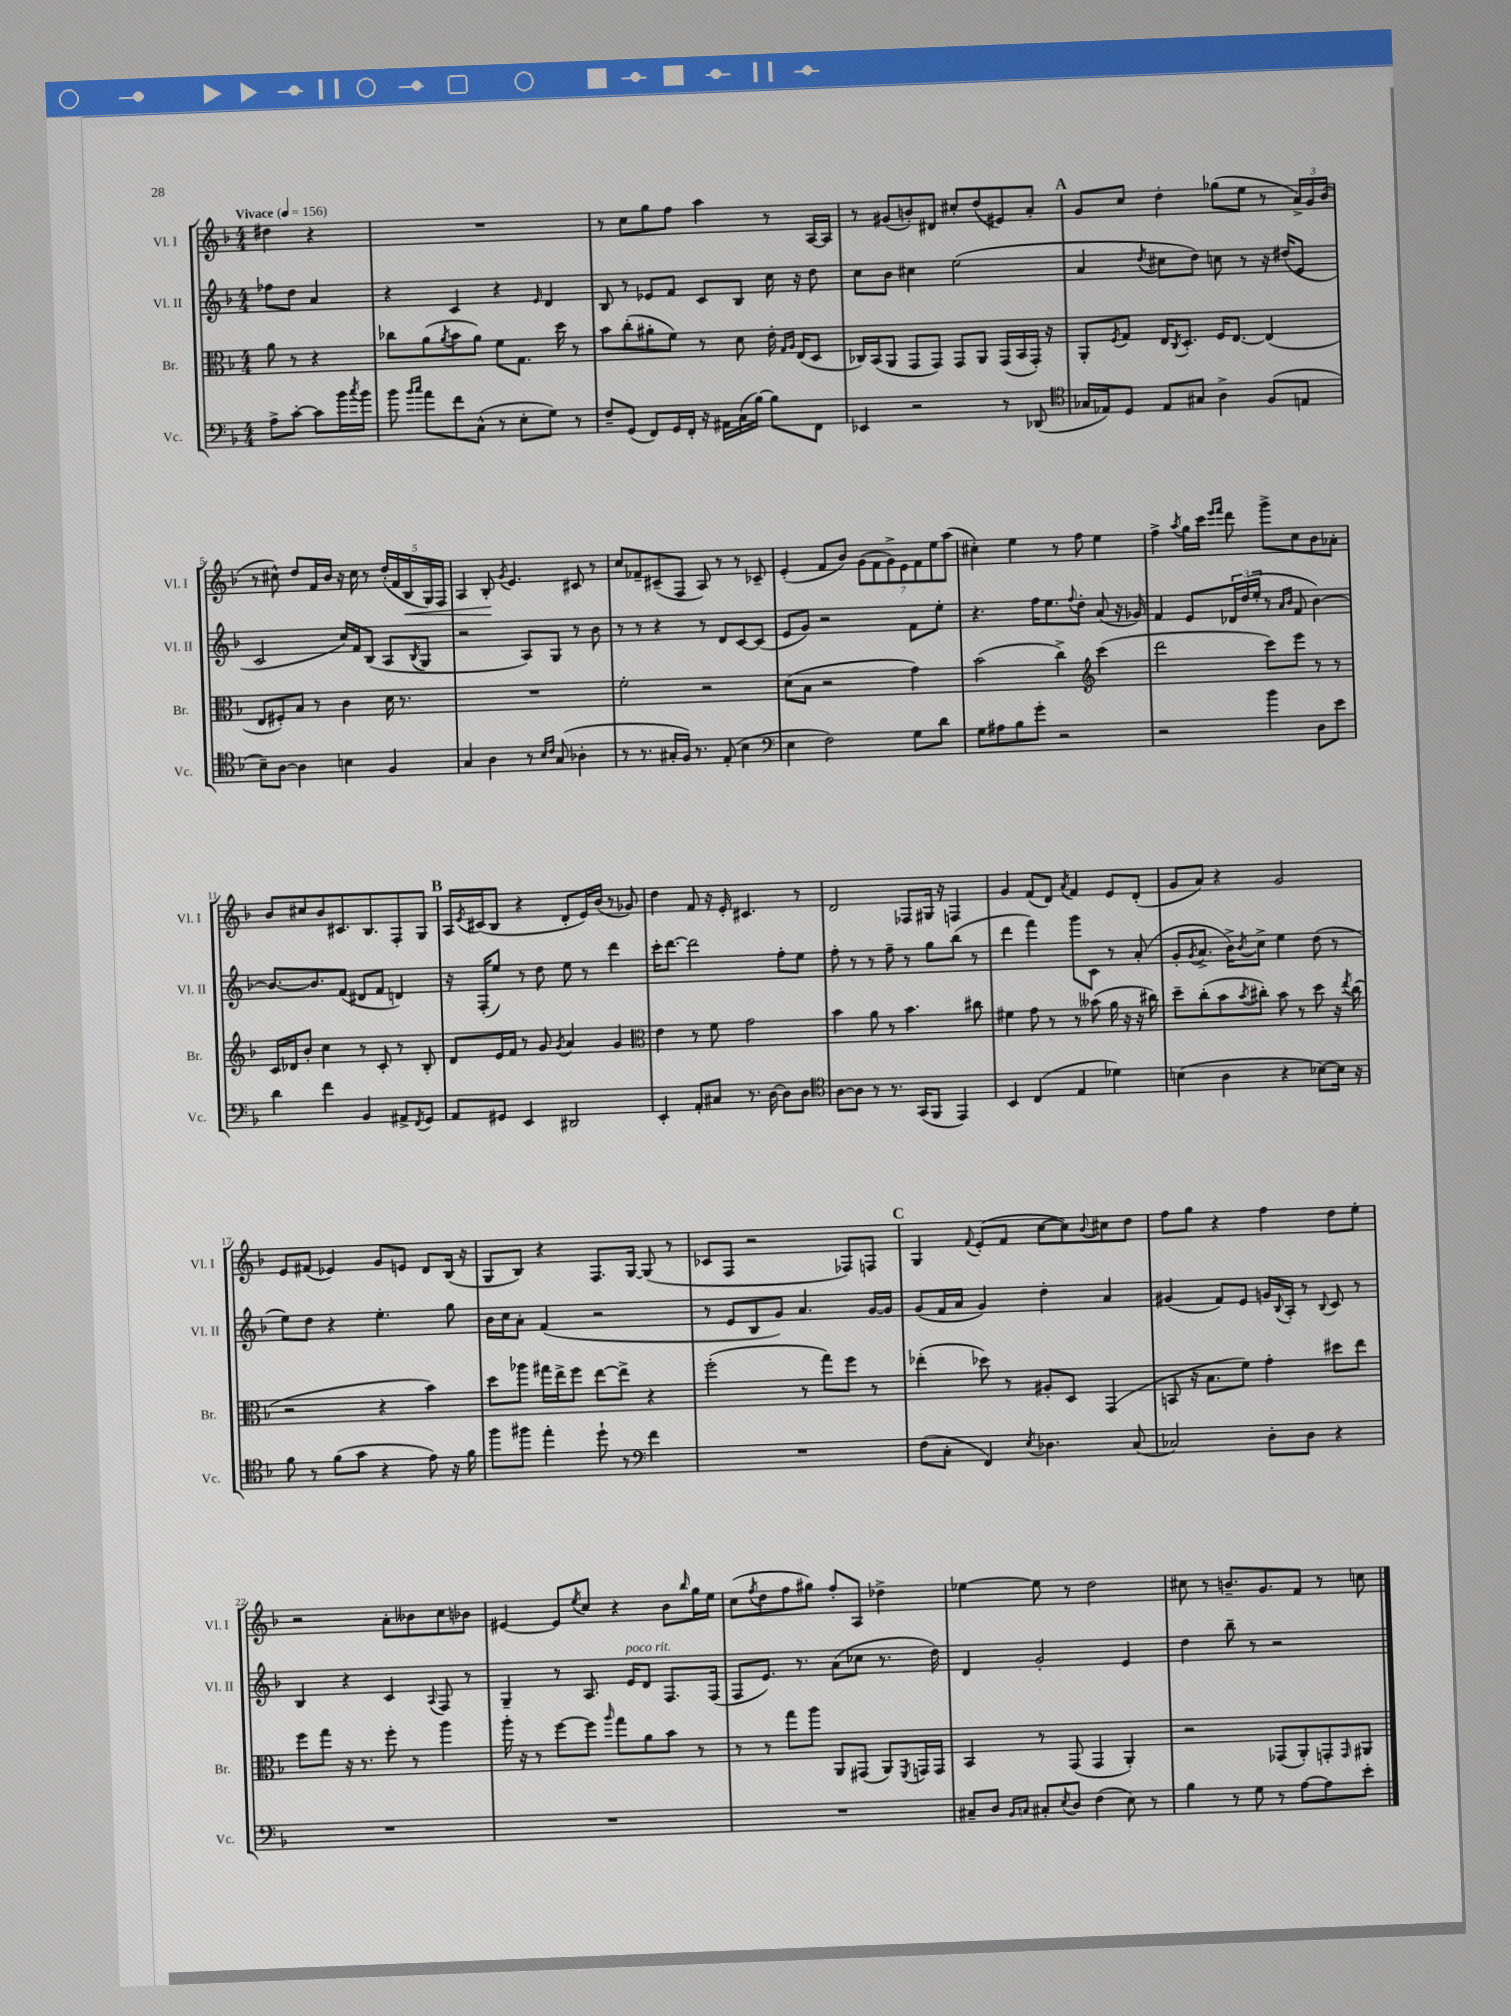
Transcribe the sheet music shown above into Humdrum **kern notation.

**kern	**kern	**kern	**kern
*staff4	*staff3	*staff2	*staff1
*clefF4	*clefC3	*clefG2	*clefG2
*k[b-]	*k[b-]	*k[b-]	*k[b-]
*M4/4	*M4/4	*M4/4	*M4/4
*MM156	*MM156	*MM156	*MM156
8A^	8a	8ff-	4dd#
[8c'	8r	8dd	.
8c]	4r	4a	4r
16b-	.	.	.
8qcc	.	.	.
16b-	.	.	.
=	=	=	=
8b-	8cc-	4r	1r
16qqb-	.	.	.
16qqcc	.	.	.
8a	(8a	.	.
.	8qa	.	.
8f	8b-	4c	.
(8C^^	8a)	.	.
8r	8f	4r	.
8E'	8.G	.	.
.	.	16qqe	.
8G)	.	4d	.
.	16dd	.	.
8r	8r	.	.
=	=	=	=
8F~	8b-	8B-	8r
(8GG	(8cc'	8r	8cc
8FF)	8a#'	8e-	8gg
16GG	8f)	8f	8ff
16FF'	.	.	.
16r	8r	8c	4aa
16AA#	.	.	.
(16C	8d	8B-	.
[16B-)	.	.	.
8B-]	16e'	16cc	8r
.	16qqG	.	.
.	16qqA	.	.
.	(16E	16r	.
8FF	8D	8dd	[16A
.	.	.	16A]
=	=	=	=
4EE-	16C-)	8cc	8r
.	(16BB-	.	.
.	8AA	8b-	(8g#
2r	8GG	4cc#	8b')
.	8GG)	.	8d#
.	8GG	(2ee	8cc#'
.	8AA	.	(8dd
8r	(16GG	.	8e#)
.	16BB-	.	.
(8DD-	16GG')	.	8a'
.	16r	.	.
=	=	=	=
*clefC4	*	*	*
16G-	8AA'	4a	8g
16E-)	.	.	.
.	8qF	.	.
8D	8G	.	8cc
.	.	8qdd	.
8E-	16E	8cc#	4dd'
.	8qC	.	.
.	8.D'	.	.
8G#	.	8dd)	.
4A^	16F	8cc	(8gg-
.	[8.E	.	.
.	.	8r	8ee
(8F	(4E]	16r	8r
.	.	(16dd#	.
8E	.	8e	24a^)
.	.	.	24g
.	.	.	(24b-
=	=	=	=
8B-~)	8E	2c	8r
[8A	8F#')	.	8cc#^^)
4A]	8B-	.	8dd
.	8r	.	16f
.	.	.	16b-
4B	4c	16cc)	16r
.	.	16f	16cc#
.	.	(8B-	8r
4F	16d	8A	(20dd'
.	.	.	20f
.	8.r	.	.
.	.	.	20B-
.	.	8qB-	.
.	.	8G	.
.	.	.	20G)
.	.	.	20F
=	=	=	=
4G	1r	2r	4A
4A	.	.	8B-'
.	.	.	8qg
.	.	.	4.e
8r	.	8A)	.
16qqB-	.	.	.
16qqc	.	.	.
(8G	.	8G	.
4A-'	.	8r	8c#
.	.	8b-	8r
=	=	=	=
8r	2f'	8r	8cc
8.r	.	8r	8f-~
.	.	4r	(8c#~
16G#'	.	.	.
16F)	.	.	8F
8.r	.	.	.
.	2r	8r	8A)
(8E'	.	8d	8r
4B-	.	[8c	8r
.	.	(8c]	8c-~
=	=	=	=
*clefF4	*	*	*
4E	(8d	8e	(4e'
.	8B-	8g)	.
2F)	2r	2r	8f
.	.	.	8b-)
.	.	.	(14g
.	.	.	14f
.	.	.	14g^)
.	.	.	14e
8G	4g)	8f	.
.	.	.	14f
.	.	.	14ee
8d	.	8ee'	.
.	.	.	(14aa
=	=	=	=
8G	(2b-	4.r	4cc#')
8A#	.	.	.
8B-	.	.	4ee
8g'	.	16ff	.
.	.	8.ee	.
2r	4cc^)	.	8r
.	.	8qqff	.
.	.	8dd'	8ff
*	*clefG2	*	*
.	(4ccc	(8a	4ee
.	.	16r	.
.	.	16g-)	.
=	=	=	=
2r	2ddd	4f	4ff^
.	.	.	8qaa
.	.	8e	16gg
.	.	.	16ccc
.	.	.	16qqeee
.	.	.	16qqfff
.	.	24d-	8ddd
.	.	(24dd	.
.	.	24ee'	.
4b-	8ccc)	8r	8ggg^
.	.	16qqa	.
.	.	16qqb-	.
.	8eee	8f	8cc
8D	8r	[4b-)	8b-
8e	8r	.	8a-'
=	=	=	=
4d	16c	8.b-_	8b-
.	16d-	.	.
.	8b-'	.	8cc#
.	.	8.b-]	.
4f	4cc	.	8b-
.	.	(8f	8.c#
4BB-	8r	8d#	.
.	.	.	8.B-
.	8c'	8f	.
8AA#^	8r	4d)	8F'
8qFF	.	.	.
8GG	8B-'	.	8G
=	=	=	=
8AA	8d	16r	16A
.	.	.	8qe
.	.	(16F'	(16c#
8GG#	16e	8ee)	8B-
.	16f	.	.
4EE	8r	8r	4r
.	8g	8dd	.
.	8qg	.	.
2DD#	4a	8ee	8d'
.	.	8r	16e)
.	.	.	(16b-
.	4g	4ddd	8r
.	.	.	8g-)
=	=	=	=
*	*clefC3	*	*
4EE'	4e	16ccc'	4dd
.	.	[8.ddd	.
8AA'	8r	2ddd]	8f
8C#	8f	.	16r
.	.	.	16e'
8.r	2g	.	4.c#
[16D	.	.	.
8D]	.	8ff'	.
8D	.	8ee	8r
=	=	=	=
*clefC4	*	*	*
[8A	4b-	8ff'	2d
8A]	.	8r	.
8r	8a	8r	.
8.r	8r	8ff~	.
.	4.b-	8r	8F-
(16GG	.	.	.
8FF	.	8gg	16G#
.	.	.	16r
4EE)	.	(8bb-	4F
.	8cc#	8r	.
=	=	=	=
4BB-	4f#	4ddd	4g
(4C	8g	4fff)	(8f
.	8r	.	8d)
.	.	.	8qa
4E	8r	8ggg	4f
.	(8b--	8c	.
4d-)	16a	8r	8e
.	16r	.	.
.	16r	(8a'	(8d'
.	16cc#)	.	.
=	=	=	=
(4B	8dd~	8g'	8g
.	.	8qg	.
.	(8cc'	8.a^	8a)
4A	8b-	.	4r
.	.	16b-^)	.
.	8qb-	8qb-	.
.	8cc#')	8cc^	.
4r	8b-	4ee	2g
.	8r	.	.
[8B-)	8dd	(8dd	.
16B-]	16r	8r	.
.	8qee	.	.
16r	(16cc#	.	.
=	=	=	=
8f	2r	8ee)	8e
8r	.	8dd	(8f#
(8f	.	4r	4e-)
8g	.	.	.
4r	4r	4.ee'	8g
.	.	.	8e
8e)	4b-)	.	8d
16r	.	8gg	(16B-
16f	.	.	16r
=	=	=	=
8ff	8dd	16b-	8G
.	.	16cc	.
8ff#	8aa-	8a'	8B-)
4ee'	16gg#	(4f	4r
.	16ee^	.	.
.	8ff	.	.
8dd`	[8ee	2r	8.F
8r	8ee^]	.	.
.	.	.	[16G
*clefF4	*	*	*
4f	4r	.	(8G]
.	.	.	8r
=	=	=	=
1r	(2ff'	8r	8c-
.	.	8e	8F
.	.	8B-	2r
.	.	8g)	.
.	8r	4.a	.
.	8gg)	.	.
.	8ff	.	8F-)
.	8r	[16g	8F
.	.	16g]	.
=	=	=	=
(8F	(4ee-'	(8g	4G
8C'	.	16f	.
.	.	16a	.
.	.	.	8qqf
4FF)	8dd-)	4g)	(8e'
.	8r	.	8f
8qE	.	.	.
4.D-	8A#'	4dd'	[8cc
.	8D	.	8cc])
.	.	.	8qqb-
.	(4GG	4a	8cc#
(8C	.	.	8dd
=	=	=	=
2C-)	8BB	(4g#	8ff
.	16r	.	8gg
.	8.B-	.	.
.	.	8f)	4r
.	8f)	8e	.
8D'	4g'	16g	4ff
.	.	8qqB-	.
.	.	16A'	.
8D	.	8r	.
.	.	8qqB-	.
4r	8dd#	8c	8dd
.	8ee	8r	8ee'
=	=	=	=
1r	8ff	4B-	2r
.	8gg	.	.
.	16r	4r	.
.	8.r	.	.
.	8ff'	4c	8a'
.	8r	.	8b--
.	.	8qqA	.
.	4aa	8F	8cc
.	.	8r	8b-
=	=	=	=
1r	16aa'	4G~	[4e#
.	16r	.	.
.	8r	.	.
.	[8ff	8r	8e#]
.	.	.	8qee
.	8ff]	8.A	8cc
.	16qqaa	.	.
.	8gg	.	4r
.	.	16e	.
.	8a	8d	.
.	8b-	8.F	8b-
.	.	.	16qqbb-
.	8r	.	16gg
.	.	(16F	16ee
=	=	=	=
1r	8r	8F	(8cc
.	.	.	8qff
.	8r	8.e)	8dd
.	8gg	.	8ff
.	.	8.r	.
.	8aa	.	8gg#)
.	8AA	(8a	8ff'
.	(8GG#	8cc-	8A
.	8AA)	8.r	4dd-^
.	8qFF	.	.
.	16GG	.	.
.	16GG	16dd)	.
=	=	=	=
8C#~	4BB-	4d	[4ee-
8D	.	.	.
16qqBB-	.	.	.
16qqC	.	.	.
8C#'	8r	2g'	8ee-]
8qE	.	.	.
8D	(8GG	.	8r
(4F	4GG	.	2dd
8E)	4AA')	4e	.
8r	.	.	.
=	=	=	=
4B-	2r	4dd	8cc#
.	.	.	8r
8r	.	8bb-~	8.b~
8G	.	8r	.
.	.	.	8.g
8r	(8GG-	2r	.
[8A	8AA')	.	8f
8A]	8GG'	.	8r
.	16qqGG	.	.
8e'	8AA#	.	8cc
==	==	==	==
*-	*-	*-	*-
